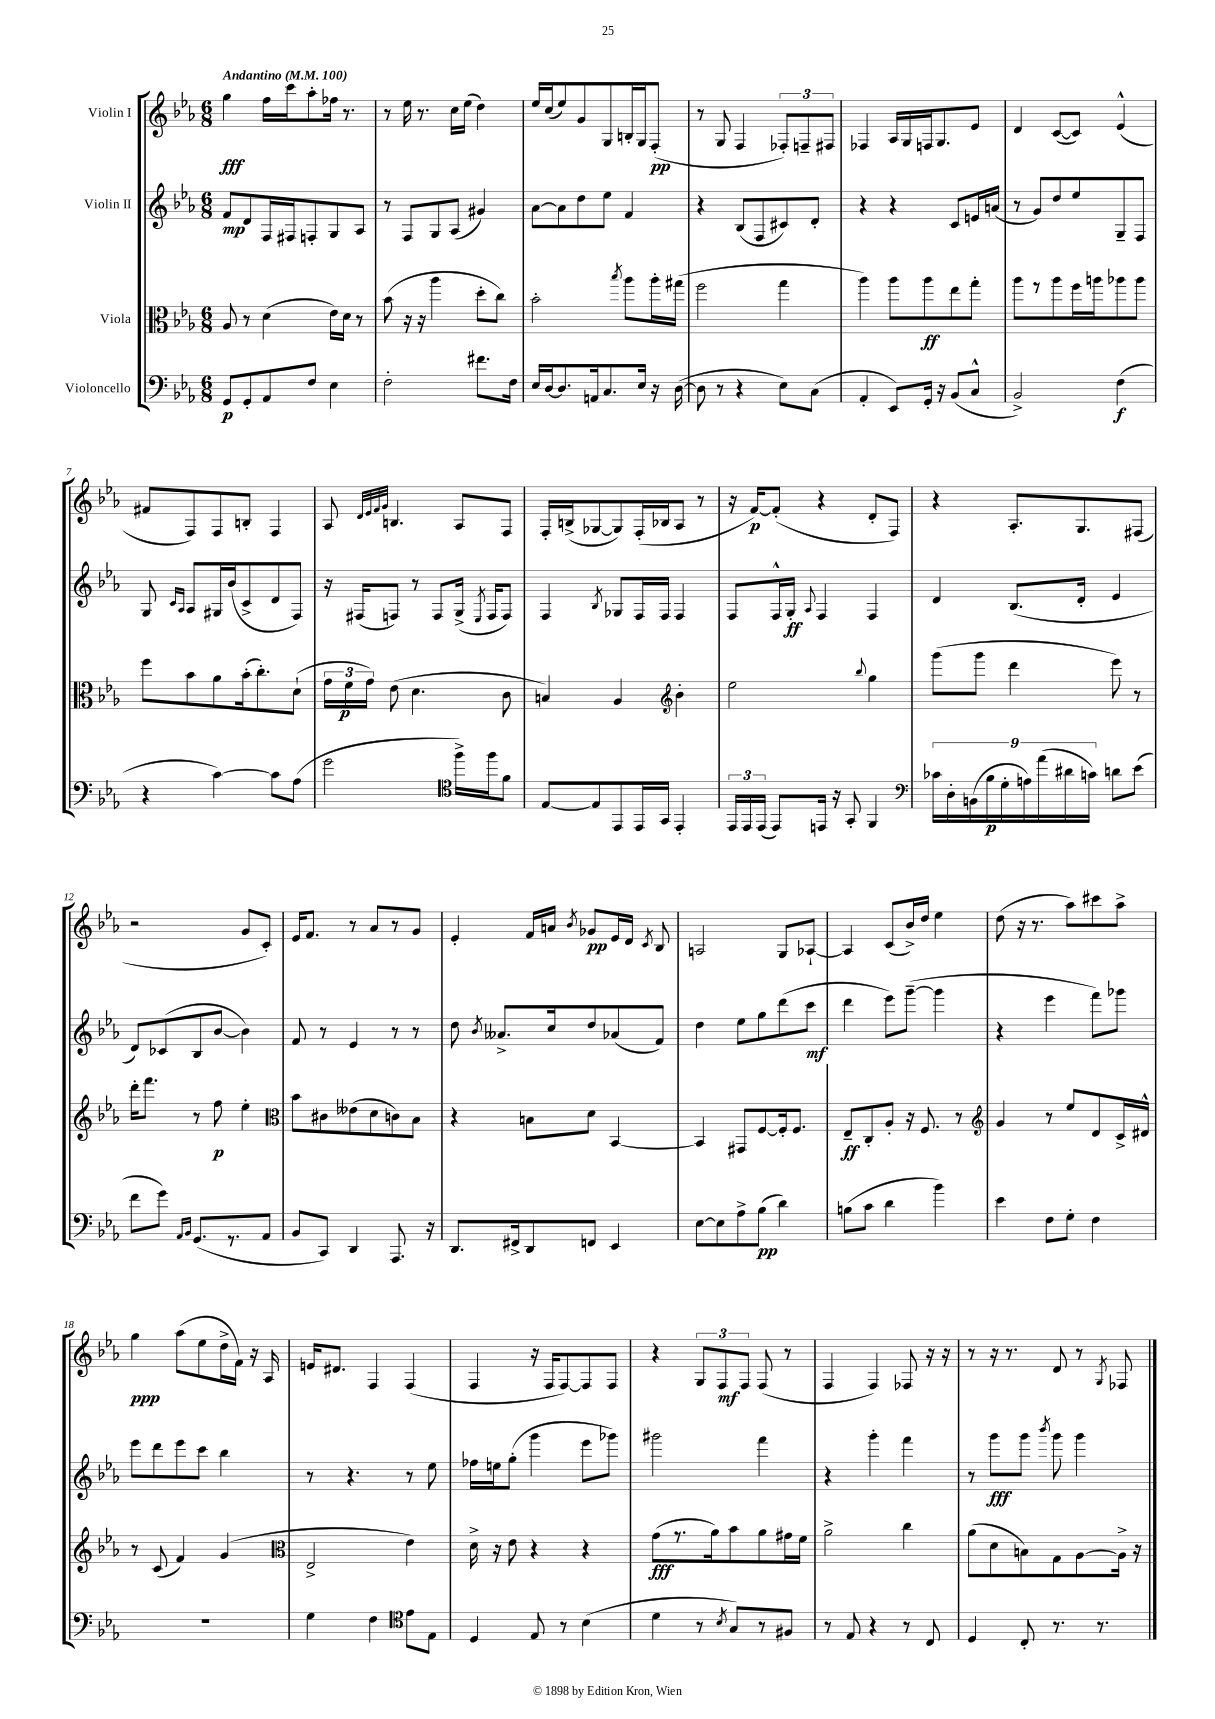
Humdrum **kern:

**kern	**dynam	**kern	**dynam	**kern	**dynam	**kern	**dynam
*part4	*part4	*part3	*part3	*part2	*part2	*part1	*part1
*staff4	*staff4	*staff3	*staff3	*staff2	*staff2	*staff1	*staff1
*I"Violoncello	*	*I"Viola	*	*I"Violin II	*	*I"Violin I	*
*clefF4	*	*clefC3	*	*clefG2	*	*clefG2	*
*k[b-e-a-]	*	*k[b-e-a-]	*	*k[b-e-a-]	*	*k[b-e-a-]	*
*M6/8	*	*M6/8	*	*M6/8	*	*M6/8	*
*MM100	*	*MM100	*	*MM100	*	*MM100	*
=1	=1	=1	=1	=1	=1	=1	=1
!	!	!	!	!	!	!LO:TX:a:B:t=Andantino	!
8GG/L	p	8A-/	.	8f/L	mp	4gg\	fff
8GG'/	.	8r	.	8d/	.	.	.
8AA-/	.	(4d\	.	16F/L	.	16ff\LL	.
.	.	.	.	16F#X/J	.	16ccc\J	.
8F/J	.	.	.	8Fn'/	.	8aa-'\	.
4E-\	.	16e-\LL)	.	8G/	.	16ff-X\Jk	.
.	.	16d\JJ	.	.	.	8.r	.
.	.	8r	.	8A-/J	.	.	.
=2	=2	=2	=2	=2	=2	=2	=2
2F'\	.	(8b-\	.	8r	.	8r	.
.	.	16r	.	8F/L	.	16ee-\	.
.	.	16r	.	.	.	8.r	.
.	.	4aa-\	.	8G/	.	.	.
.	.	.	.	(8A-/J	.	16cc\LL	.
.	.	.	.	.	.	(16ee-\JJ	.
8.f#X\L	.	8dd'\L	.	4g#X/)	.	4dd\)	.
.	.	8cc\J)	.	.	.	.	.
16F\Jk	.	.	.	.	.	.	.
=3	=3	=3	=3	=3	=3	=3	=3
16E-/LL	.	2b-'\	.	[8a-\L	.	16ee-/LL	.
[16D/J	.	.	.	.	.	(16cc/J	.
8.D/]	.	.	.	8a-\]	.	8ee-/)	.
.	.	.	.	8dd\	.	8g/	.
16AAn/k	.	.	.	.	.	.	.
8.C/	.	.	.	8ee-\J	.	8G/	.
.	.	8qbb-/	.	.	.	.	.
.	.	8aa-\L	.	4f/	.	16Bn'/L	.
16E-/Jk	.	.	.	.	.	16G/J	.
16r	.	16aa-'\L	.	.	.	(8F'/J	pp
([16D\	.	(16gg#X\JJ	.	.	.	.	.
=4	=4	=4	=4	=4	=4	=4	=4
8D\]	.	2ff\	.	4r	.	8r	.
8r	.	.	.	.	.	8G/	.
4r	.	.	.	(8B-/L	.	4F/	.
.	.	.	.	8F/	.	.	.
8E-\L)	.	4gg\	.	8c#X/)	.	12F-X'/L)	.
.	.	.	.	.	.	12Fn~/	.
(8C\J	.	.	.	8d'/J	.	.	.
.	.	.	.	.	.	12F#X/J	.
=5	=5	=5	=5	=5	=5	=5	=5
4AA-'/	.	4aa-\)	.	4r	.	4F-X/	.
8EE-/L)	.	8aa-\L	.	4r	.	16A-/LL	.
.	.	.	.	.	.	16G/	.
16GG'/Jk	.	8aa-\	ff	.	.	16Fn/J	.
16r	.	.	.	.	.	8.G/	.
(8BB-/L	.	8ee-\	.	8c/L	.	.	.
8C^^/J	.	8gg'\J	.	16en/L	.	8e-/J	.
.	.	.	.	(16an/JJ	.	.	.
=6	=6	=6	=6	=6	=6	=6	=6
2BB-^/)	.	8aa-\L	.	8r	.	4d/	.
.	.	8r	.	8g/L)	.	.	.
.	.	8aa-\	.	8dd/	.	([8c/L	.
.	.	16ff\L	.	8ee-/	.	8c/J])	.
.	.	16aan\J	.	.	.	.	.
(4F\	f	8aa-X\	.	8G~/	.	(4e-^^/	.
.	.	8aa-\J	.	8F/J	.	.	.
!!LO:LB:g=z
=7	=7	=7	=7	=7	=7	=7	=7
4r	.	8ff\L	.	8G/	.	8f#X/L	.
.	.	.	.	16qqc/LL	.	.	.
.	.	.	.	16qqA-/JJ	.	.	.
.	.	8b-\	.	8A-/L	.	8F/)	.
[4c\)	.	8a-\	.	16G#X/L	.	8F/	.
.	.	.	.	(16b-/J	.	.	.
.	.	(16b-'\k	.	8c^/	.	8Bn'/J	.
.	.	8.cc'\)	.	.	.	.	.
8c\L]	.	.	.	8d/	.	4F/	.
(8A-\J	.	(8d`\J	.	8F/J)	.	.	.
=8	=8	=8	=8	=8	=8	=8	=8
2g\	.	24g\LL	.	16r	.	8A-/	.
.	.	24f\	p	.	.	.	.
.	.	.	.	(16F#X/KL	.	.	.
.	.	24g\JJ)	.	.	.	.	.
.	.	.	.	.	.	32qqd/LLL	.
.	.	.	.	.	.	32qqe-/	.
.	.	.	.	.	.	32qqf/	.
.	.	.	.	.	.	32qqg/JJJ	.
.	.	(8e-\	.	8Fn/J)	.	4.Bn/	.
.	.	4.d\	.	8r	.	.	.
.	.	.	.	8F/L	.	.	.
*clefC4	*	*	*	*	*	*	*
16ff^\LL)	.	.	.	(16G^/Jk	.	8A-/L	.
.	.	.	.	8qE-/	.	.	.
16ff\J	.	.	.	16F/KL	.	.	.
8f\J	.	8c\	.	8F/J)	.	8F/J	.
=9	=9	=9	=9	=9	=9	=9	=9
[8E-/L	.	4Bn/)	.	4F/	.	16F'/LL	.
.	.	.	.	.	.	(16Bn^/J	.
8E-/]	.	.	.	.	.	[8G-X/	.
.	.	.	.	8qB-/	.	.	.
8EE-/	.	4A-/	.	8G-X/L	.	8G-/])	.
16EE-/L	.	.	.	16F/L	.	(16F'/L	.
16GG/JJ	.	.	.	16F/JJ	.	16B-X/J	.
*	*	*clefG2	*	*	*	*	*
4EE-'/	.	4b-'\	.	4F/	.	8A-/J	.
.	.	.	.	.	.	8r	.
=10	=10	=10	=10	=10	=10	=10	=10
24EE-/LL	.	2ee-\	.	8F/L	.	16r	.
24EE-/	.	.	.	.	.	.	.
.	.	.	.	.	.	[16f/KL)	p
(24EE-/JJ	.	.	.	.	.	.	.
8EE-/L)	.	.	.	16F^^/L	.	(8f'/J]	.
.	.	.	.	16G'/JJ	ff	.	.
.	.	.	.	8qqA-/	.	.	.
16EEn/Jk	.	.	.	4F/	.	4r	.
16r	.	.	.	.	.	.	.
8GG'/	.	.	.	.	.	.	.
.	.	8qqbb-/	.	.	.	.	.
4FF/	.	4gg\	.	4F/	.	8d'/L	.
.	.	.	.	.	.	8F/J)	.
=11	=11	=11	=11	=11	=11	=11	=11
*clefF4	*	*	*	*	*	*	*
18c-X\LL	.	(8ggg\L	.	4d/	.	4r	.
18D'\	.	.	.	.	.	.	.
(18BBn\	.	.	.	.	.	.	.
.	.	8ggg\J	.	.	.	.	.
18B-\	p	.	.	.	.	.	.
18G'\	.	.	.	.	.	.	.
.	.	4ddd\	.	(8.B-/L	.	8.A-'/L	.
18An\)	.	.	.	.	.	.	.
(18a-\	.	.	.	.	.	.	.
18d#X\	.	.	.	.	.	.	.
.	.	.	.	16d'/Jk	.	8.G/	.
18cn\JJ)	.	.	.	.	.	.	.
8dn\L	.	8eee-\)	.	4e-/	.	.	.
(8e-\J	.	8r	.	.	.	(8F#X/J	.
!!LO:LB:g=z
=12	=12	=12	=12	=12	=12	=12	=12
8f\L	.	16ddd'\KL	.	8d/L)	.	2r	.
.	.	8.fff\J	.	.	.	.	.
8g\J)	.	.	.	(8c-X/	.	.	.
16qqAA-/LL	.	.	.	.	.	.	.
16qqBB-/JJ	.	.	.	.	.	.	.
(8.GG/L	.	8r	.	8B-/	.	.	.
.	.	8ff\	p	[8b-/J	.	.	.
8.r	.	.	.	.	.	.	.
.	.	4ee-'\	.	4b-\])	.	8g/L	.
8AA-/J	.	.	.	.	.	8c'/J)	.
=13	=13	=13	=13	=13	=13	=13	=13
*	*	*clefC3	*	*	*	*	*
8BB-/L	.	8b-\L	.	8f/	.	16e-/KL	.
.	.	.	.	.	.	8.f/J	.
8CC/J)	.	8c#X\	.	8r	.	.	.
4DD/	.	(8e--X\	.	4e-/	.	8r	.
.	.	8d\	.	.	.	8a-/L	.
8.AAA-/	.	8cn\)	.	8r	.	8r	.
.	.	8B-\J	.	8r	.	8g/J	.
16r	.	.	.	.	.	.	.
=14	=14	=14	=14	=14	=14	=14	=14
8.DD/L	.	4r	.	8dd\	.	4e-'/	.
.	.	.	.	8qb-/	.	.	.
.	.	.	.	8.a--X^/L	.	.	.
16FF#X^/k	.	.	.	.	.	.	.
8DD/	.	8Bn\L	.	.	.	16f/LL	.
.	.	.	.	16cc/k	.	16an/JJ	.
.	.	.	.	.	.	8qb-/	.
8FFn/J	.	8d\J	.	8dd/	.	8g-X/L	pp
4EE-/	.	[4BB-/	.	(8a-X/	.	16e-/L	.
.	.	.	.	.	.	16d/JJ	.
.	.	.	.	.	.	8qc/	.
.	.	.	.	8f/J)	.	8B-/	.
=15	=15	=15	=15	=15	=15	=15	=15
[8E-\L	.	4BB-/]	.	4dd\	.	2An/	.
8E-\]	.	.	.	.	.	.	.
8A-^\	.	8GG#X/L	.	8ee-\L	.	.	.
(8B-\J	pp	[8F/	.	8gg\	.	.	.
4d\)	.	16F'/k]	.	(8ddd\	.	8G/L	.
.	.	8.F/J	.	.	.	.	.
.	.	.	.	8ccc\J	mf	[8A-X`/J	.
=16	=16	=16	=16	=16	=16	=16	=16
(8Bn\L	.	8E-~/L	ff	4ddd\	.	4A-/]	.
8c\J	.	8C'/	.	.	.	.	.
4d\	.	8A-'/J	.	8eee-\L)	.	(8c/L	.
.	.	16r	.	([8ggg~\J	.	16b-^/L)	.
.	.	8.F/	.	.	.	16dd/JJ	.
4b-\)	.	.	.	4ggg\]	.	4ee-\	.
.	.	8r	.	.	.	.	.
=17	=17	=17	=17	=17	=17	=17	=17
*	*	*clefG2	*	*	*	*	*
4e-\	.	4g/	.	4r	.	(8dd\	.
.	.	.	.	.	.	16r	.
.	.	.	.	.	.	8.r	.
8F\L	.	8r	.	4eee-\	.	.	.
8G'\J	.	8ee-/L	.	.	.	8aa-\L)	.
4F\	.	8d/	.	8fff\L)	.	8ccc#X\	.
.	.	16c^/L	.	8ggg-X\J	.	8aa-^\J	.
.	.	16d#X^^/JJ	.	.	.	.	.
!!LO:LB:g=z
=18	=18	=18	=18	=18	=18	=18	=18
2.r	.	8r	.	8eee-\L	.	4gg\	ppp
.	.	(8c/	.	8ddd\	.	.	.
.	.	4f/)	.	8eee-\	.	(8aa-\L	.
.	.	.	.	8ccc\J	.	8ee-\	.
.	.	(4g/	.	4bb-\	.	16dd^\L	.
.	.	.	.	.	.	16f\JJ)	.
.	.	.	.	.	.	16r	.
.	.	.	.	.	.	16A-/	.
=19	=19	=19	=19	=19	=19	=19	=19
*	*	*clefC3	*	*	*	*	*
4G\	.	2E-^/	.	8r	.	16en/KL	.
.	.	.	.	.	.	8.d#X/J	.
.	.	.	.	4.r	.	.	.
4F\	.	.	.	.	.	4F/	.
*clefC4	*	*	*	*	*	*	*
8e-\L	.	4e-\)	.	8r	.	(4F/	.
8E-\J	.	.	.	8ee-\	.	.	.
=20	=20	=20	=20	=20	=20	=20	=20
4D/	.	16d^\	.	16ff-X\LL	.	4F/	.
.	.	16r	.	16een\J	.	.	.
.	.	8e-\	.	(8gg'\J	.	.	.
8E-/	.	4r	.	4ggg\	.	16r	.
.	.	.	.	.	.	16F/KL	.
8r	.	.	.	.	.	[8F/)	.
(4B-\	.	4r	.	8eee-\L	.	8F/]	.
.	.	.	.	8ggg-X\J)	.	8F/J	.
=21	=21	=21	=21	=21	=21	=21	=21
4d\	.	(8g\L	fff	2ggg#X\	.	4r	.
.	.	8.r	.	.	.	.	.
8r	.	.	.	.	.	12G/L	.
.	.	16a-\k)	.	.	.	.	.
.	.	.	.	.	.	12F/	mf
8qB-/	.	.	.	.	.	.	.
8G/L)	.	8b-\	.	.	.	.	.
.	.	.	.	.	.	12F/J	.
8r	.	8a-\	.	4fff\	.	(8F/	.
8F#X/J	.	16g#X\L	.	.	.	8r	.
.	.	16f\JJ	.	.	.	.	.
=22	=22	=22	=22	=22	=22	=22	=22
8r	.	2a-^\	.	4r	.	4F/	.
8E-/	.	.	.	.	.	.	.
4r	.	.	.	4ggg'\	.	4F/)	.
8r	.	4cc\	.	4fff\	.	8F-X/	.
8C/	.	.	.	.	.	16r	.
.	.	.	.	.	.	16r	.
=23	=23	=23	=23	=23	=23	=23	=23
4D/	.	(8a-\L	.	8r	.	8r	.
.	.	8d\	.	8ggg\L	fff	16r	.
.	.	.	.	.	.	8.r	.
8C'/	.	8Bn\)	.	8ggg\J	.	.	.
.	.	.	.	8qbbb-/	.	.	.
8.r	.	8G\	.	8ggg\	.	8d/	.
.	.	[8A-\	.	4ggg\	.	8r	.
8.r	.	.	.	.	.	.	.
.	.	.	.	.	.	8qG/	.
.	.	16A-^\Jk]	.	.	.	8F-X/	.
.	.	16r	.	.	.	.	.
==	==	==	==	==	==	==	==
*-	*-	*-	*-	*-	*-	*-	*-
